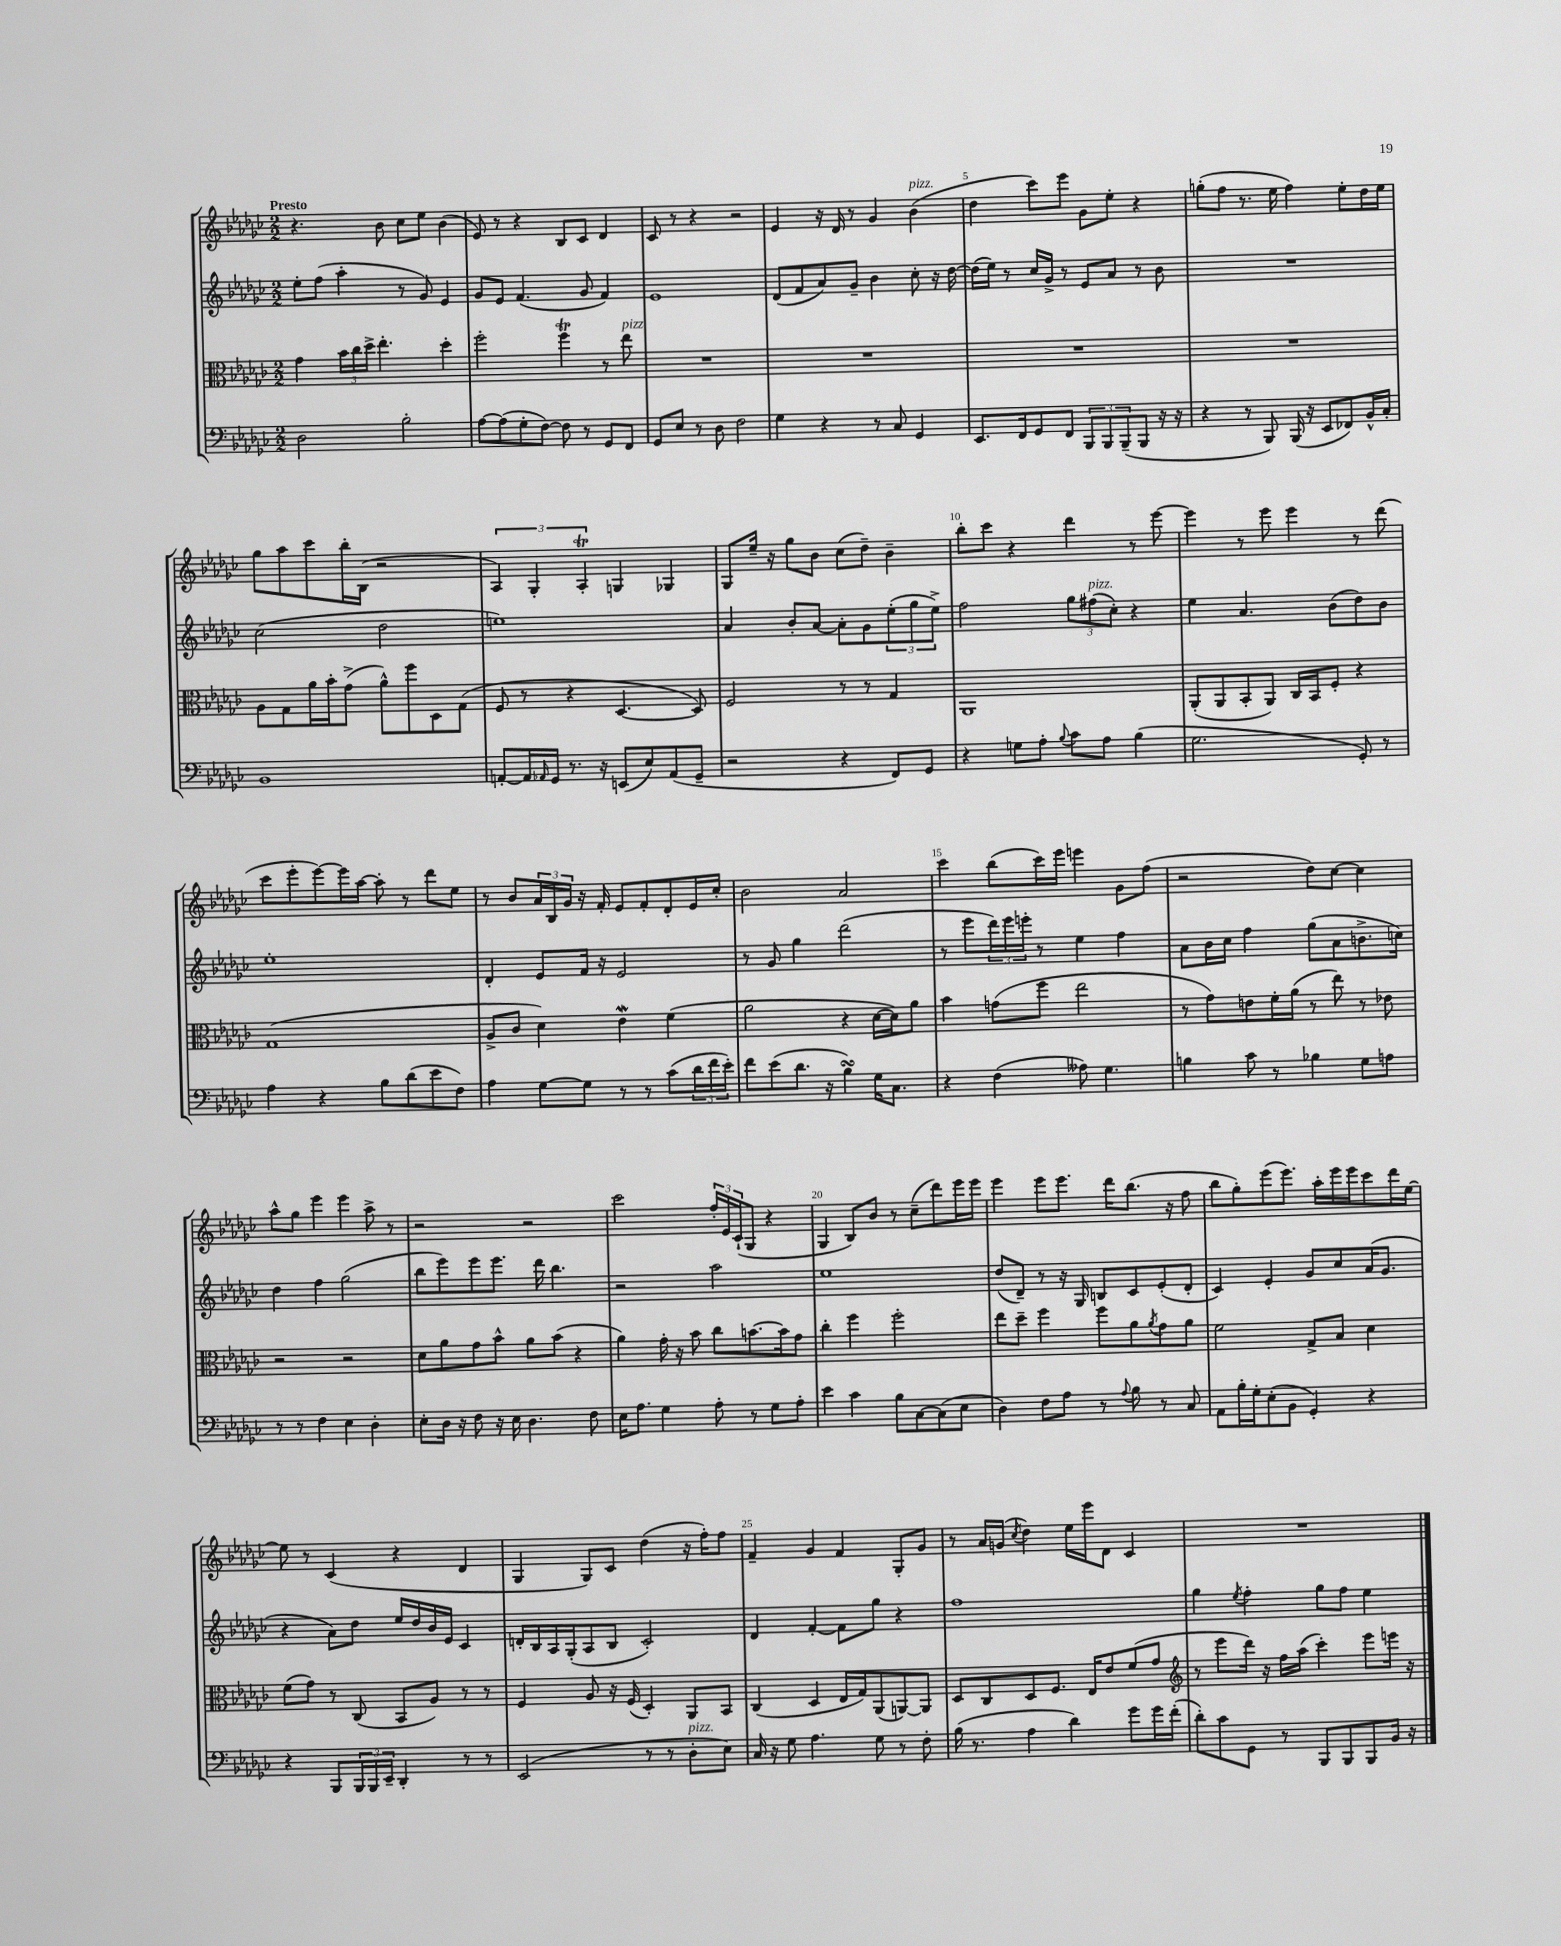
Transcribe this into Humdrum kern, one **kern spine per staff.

**kern	**kern	**kern	**kern
*part4	*part3	*part2	*part1
*staff4	*staff3	*staff2	*staff1
*clefF4	*clefC3	*clefG2	*clefG2
*k[b-e-a-d-g-c-]	*k[b-e-a-d-g-c-]	*k[b-e-a-d-g-c-]	*k[b-e-a-d-g-c-]
*M2/2	*M2/2	*M2/2	*M2/2
=1	=1	=1	=1
!	!	!	!LO:TX:a:B:t=Presto
2D-\	4g-\	8ee-'\L	4.r
.	.	(8ff\J	.
.	24b-\LL	4aa-'\	.
.	24cc-\	.	.
.	24dd-^\JJ	.	.
.	4.ee-'\	.	8b-\
2B-'\	.	8r	8cc-\L
.	.	8g-/)	8ee-\J
.	4dd-'\	4e-/	(4b-\
=2	=2	=2	=2
[8A-\L	2ff'\	8g-/L	8e-/)
(8A-\]	.	8e-/J	8r
8G-'\	.	(4.f/	4r
[8F\J)	.	.	.
8F\]	4fft\	.	8B-/L
8r	.	8g-/	8c-/J
8GG-/L	8r	4f/)	4d-/
!	!LO:TX:a:i:t=pizz.	!	!
8FF/J	8ee-\	.	.
=3	=3	=3	=3
8GG-/L	1r	1e-	8c-/
8E-/J	.	.	8r
8r	.	.	4r
8D-\	.	.	.
2F\	.	.	2r
=4	=4	=4	=4
4G-\	1r	(8d-/L	4e-/
.	.	8f/	.
4r	.	8a-/)	16r
.	.	.	16d-/
.	.	8g-~/J	8r
8r	.	4b-\	4g-/
8C-/	.	.	.
!	!	!	!LO:TX:a:i:t=pizz.
4GG-/	.	8cc-'\	(4b-\
.	.	16r	.
.	.	[16dd-\	.
=5	=5	=5	=5
8.EE-/L	1r	(16dd-\LL]	4dd-\
.	.	16ee-\JJ)	.
.	.	8r	.
16FF/k	.	.	.
8GG-/	.	16cc-/LL	8ccc-\L)
.	.	16g-^/JJ	.
8FF/J	.	8r	8eee-\J
12BBB-/L	.	8e-/L	8g-\L
12BBB-/	.	.	.
.	.	8a-/J	8ee-'\J
(12BBB-~/	.	.	.
8BBB-/J	.	8r	4r
16r	.	8b-\	.
16r	.	.	.
=6	=6	=6	=6
4r	1r	1r	(8ggn'\L
.	.	.	8ff\J
8r	.	.	8.r
8BBB-/)	.	.	.
.	.	.	16ee-\
(16BBB-/	.	.	4ff\)
16r	.	.	.
8EE-/L	.	.	.
8FF-X/)	.	.	8ee-'\L
16BB-^^/L	.	.	16dd-\L
16C-'/JJ	.	.	16ee-\JJ
!!LO:LB:g=z
=7	=7	=7	=7
1BB-	8A-\L	(2cc-\	8gg-\L
.	8G-\	.	8aa-\
.	16a-\L	.	8ccc-\
.	16b-'\J	.	.
.	(8g-^\J	.	16bb-'\L
.	.	.	(16B-\JJ
.	8a-^^\L)	2dd-\	2r
.	8ff\	.	.
.	8D-\	.	.
.	(8G-\J	.	.
=8	=8	=8	=8
[8AAn'/L	8F/	1een)	6A-/)
16AA/L]	8r	.	.
.	.	.	6G-'/
16qqAA-X/	.	.	.
16GG-/JJ	.	.	.
8.r	4r	.	.
.	.	.	6A-T'/
16r	.	.	.
(8EEn/L	[4.D-/	.	4Gn/
8E-/)	.	.	.
(8AA-/	.	.	4G-X/
8GG-~/J	8D-/])	.	.
=9	=9	=9	=9
2r	2F/	4a-/	8G-/L
.	.	.	16ee-~/Jk
.	.	.	16r
.	.	8b-'/L	8gg-\L
.	.	[8a-/J	8b-\J
4r	8r	8a-'\L]	(8cc-\L
.	8r	8g-\	8dd-~\J)
8FF/L)	4G-/	(12ee-'\	4b-~\
.	.	12gg-\	.
8GG-/J	.	.	.
.	.	12ee-^\J)	.
=10	=10	=10	=10
4r	1AA-	2ff\	8bb-'\L
.	.	.	8ccc-\J
8Gn\L	.	.	4r
8A-'\J	.	.	.
8qqB-/	.	.	.
8c-\L	.	12gg-\L	4ddd-\
!	!	!LO:TX:a:i:t=pizz.	!
.	.	(12ff#X\	.
8A-\J	.	.	.
.	.	12cc-'\J)	.
(4B-\	.	4r	8r
.	.	.	[8eee-\
=11	=11	=11	=11
2.G-\	(8AA-'/L	4ee-\	4eee-\]
.	8AA-/	.	.
.	8BB-'/	4.a-/	8r
.	8AA-/J)	.	8eee-\
.	16C-/LL	.	4eee-\
.	16BB-/J	.	.
.	8F'/J	(8b-\L	.
8GG-'/)	4r	8dd-\)	8r
8r	.	8b-\J	(8ddd-\
!!LO:LB:g=z
=12	=12	=12	=12
4A-\	(1G-	1ee-'	8ccc-\L
.	.	.	8eee-'\
4r	.	.	[8eee-\)
.	.	.	16eee-\L]
.	.	.	[16aa-\JJ
8B-\L	.	.	8aa-'\]
(8d-\	.	.	8r
8e-\	.	.	8ddd-\L
8F\J)	.	.	8ee-\J
=13	=13	=13	=13
4A-\	8A-^/L	4d-'/	8r
.	8c-/J	.	8b-/L
[8G-\L	4d-\)	8e-/L	24a-/L
.	.	.	24B-/
.	.	.	24g-/JJ
8G-\J]	.	16f/Jk	16r
.	.	16r	16f'/
8r	4e-W\	2e-/	8e-/L
8r	.	.	8f'/
(8c-\L	(4f\	.	8d-'/
24d-\L	.	.	16e-/L
24f\	.	.	.
.	.	.	16cc-'/JJ
24e-'\JJ)	.	.	.
=14	=14	=14	=14
8f\L	2a-\	8r	2b-\
(8e-\	.	8g-/	.
8.d-\J	.	4gg-\	.
16r	.	.	.
4B-sSsS\)	4r	(2ddd-\	2a-/
16G-\KL	[16d-\LL	.	.
8.C-\J	16d-\J])	.	.
.	8a-\J	.	.
=15	=15	=15	=15
4r	4b-\	8r	4ccc-\
.	.	8eee-\L	.
(4F\	(8gn\L	24ddd-\L)	(8bb-\L
.	.	24eee-\	.
.	.	24eeen'\JJ	.
.	8ff\J	8r	16ccc-\L)
.	.	.	16eee-\JJ
8A--X\)	2ee-\	4ee-\	4eeen\
4.G-\	.	.	.
.	.	4ff\	8g-\L
.	.	.	(8ff\J
=16	=16	=16	=16
4Bn\	8r	8a-\L	2r
.	8g-\L)	16b-\L	.
.	.	16cc-\JJ	.
8c-\	8en\	4ff\	.
8r	16f'\L	.	.
.	(16a-\JJ	.	.
4B-X\	8r	(8gg-\L	8dd-\L)
.	8ee-\)	8a-\	[8cc-\J
8G-\L	8r	8.bn^\	4cc-\]
8An\J	8e-X\	.	.
.	.	16ccn\Jk)	.
!!LO:LB:g=z
=17	=17	=17	=17
8r	2r	4dd-\	8aa-^^\L
8r	.	.	8gg-\J
4F\	.	4ff\	4eee-\
4E-\	2r	(2gg-\	4eee-\
4D-'\	.	.	8aa-^\
.	.	.	8r
=18	=18	=18	=18
8E-'\L	8d-\L	8bb-\L	2r
16D-\Jk	8a-\	8eee-\)	.
16r	.	.	.
8F\	8g-\	8eee-\	.
16r	8b-^^\J	8.eee-\J	.
16E-\	.	.	.
4.D-\	8a-\L	.	2r
.	.	16ddd-\	.
.	(8b-\J	4.bb-\	.
.	4r	.	.
8F\	.	.	.
=19	=19	=19	=19
16E-\KL	4a-\)	2r	2ccc-\
8.A-\J	.	.	.
4G-\	16g-'\	.	.
.	16r	.	.
.	8b-\	.	.
8A-'\	8cc-\L	2aa-\	24ff'/LL
.	.	.	24e-/
.	.	.	(24c-`/J
8r	[8.bn\	.	8G-/J
8G-\L	.	.	4r
.	16b\k]	.	.
8A-'\J	8g-\J	.	.
=20	=20	=20	=20
4e-\	4cc-'\	1ee-	4G-/
4c-\	4ff\	.	8B-/L)
.	.	.	8b-/J
8B-\L	2ff'\	.	8r
[8C-\	.	.	(8cc-~\L
(8C-\]	.	.	8ddd-\)
8E-\J	.	.	16eee-\L
.	.	.	16eee-\JJ
=21	=21	=21	=21
4D-\)	8ee-\L	(8dd-/L	4eee-\
.	8dd-~\J	8d-~/J)	.
8F\L	4ff\	8r	8eee-\L
8A-\J	.	16r	8.eee-\J
.	.	16G-/	.
8r	8ff\L	8Bn/L	.
.	.	.	16ddd-\KL
8qqA-/	.	.	.
8B-\	8a-\	8c-/	(8.bb-\J
.	8qa-/	.	.
8r	8g-\	(8e-'/	.
.	.	.	16r
8C-/	8a-\J	8d-'/J	8ff\
=22	=22	=22	=22
8AA-\L	2f\	4c-/)	8bb-\L
16B-'\L	.	.	8gg-'\)
16G-'\J	.	.	.
(8E-'\	.	4e-'/	(8eee-\
8BB-\J	.	.	8.eee-\J)
4GG-'/)	8G-^/L	8g-/L	.
.	.	.	16aa-'\LL
.	8B-/J	8cc-/	16eee-\
.	.	.	16eee-\J
4r	4d-\	(16a-/K	8ccc-\
.	.	8.g-/J	.
.	.	.	16ddd-\L
.	.	.	[16ee-\JJ
!!LO:LB:g=z
=23	=23	=23	=23
4r	(8f\L	4r	8ee-\]
.	8g-\J)	.	8r
8BBB-/L	8r	8a-\L)	(4c-/
24BBB-/L	(8C-/	8dd-\J	.
24BBB-/	.	.	.
24EE-~/JJ	.	.	.
4DD-'/	8BB-/L	16ee-/LL	4r
.	.	16dd-/	.
.	8A-/J)	16b-/	.
.	.	16e-/JJ	.
8r	8r	4c-/	4d-/
8r	8r	.	.
=24	=24	=24	=24
(2EE-/	4F/	16dn'/LL	4G-/
.	.	16B-/	.
.	.	16A-/	.
.	.	(16G-'/J	.
.	8A-/	8A-/	8G-/L)
.	16r	8B-/J	8c-/J
.	(16F/	.	.
8r	4D-'/)	2c-'/)	(4dd-\
8r	.	.	.
!LO:TX:a:i:t=pizz.	!	!	!
8D-'\L	8AA-/L	.	16r
.	.	.	16ff'\KL)
8E-\J)	8BB-/J	.	8ff\J
=25	=25	=25	=25
16C-/	(4C-/	4d-/	4f~/
16r	.	.	.
8G-\	.	.	.
4.A-\	4D-/	[4f'/	4g-/
.	16E-/LL	8f\L]	4f/
.	16G-/J)	.	.
8G-\	(8AA-/	8gg-\J	.
8r	[8AAn/)	4r	8G-'/L
8F'\	8AA/J]	.	8g-/J
=26	=26	=26	=26
(16B-\	8D-/L	1ff	8r
8.r	.	.	.
.	8C-/	.	16a-/LL
.	.	.	(16gn/JJ
.	.	.	8qcc-/
4A-\	8D-/	.	4dd-\)
.	8.F/J	.	.
4d-\)	.	.	16ee-\LL
.	16E-/KL	.	16eee-\J
.	8e-/	.	8d-\J
8g-\L	(8f/	.	4c-/
16g-\L	8g-/J	.	.
(16f'\JJ	.	.	.
=27	=27	=27	=27
*	*clefG2	*	*
8d-'\L)	8r	4gg-\	1r
8c-\	8eee-\L	.	.
.	.	8qee-/	.
8GG-\J	16ddd-\Jk)	4ff'\	.
.	16r	.	.
8r	16ff\LL	.	.
.	(16aa-\JJ	.	.
8BBB-/L	4ccc-'\)	8gg-\L	.
8BBB-/	.	8ff\J	.
8BBB-/	8eee-\L	4ee-\	.
16BB-/Jk	16eeen\Jk	.	.
16r	16r	.	.
==	==	==	==
*-	*-	*-	*-
